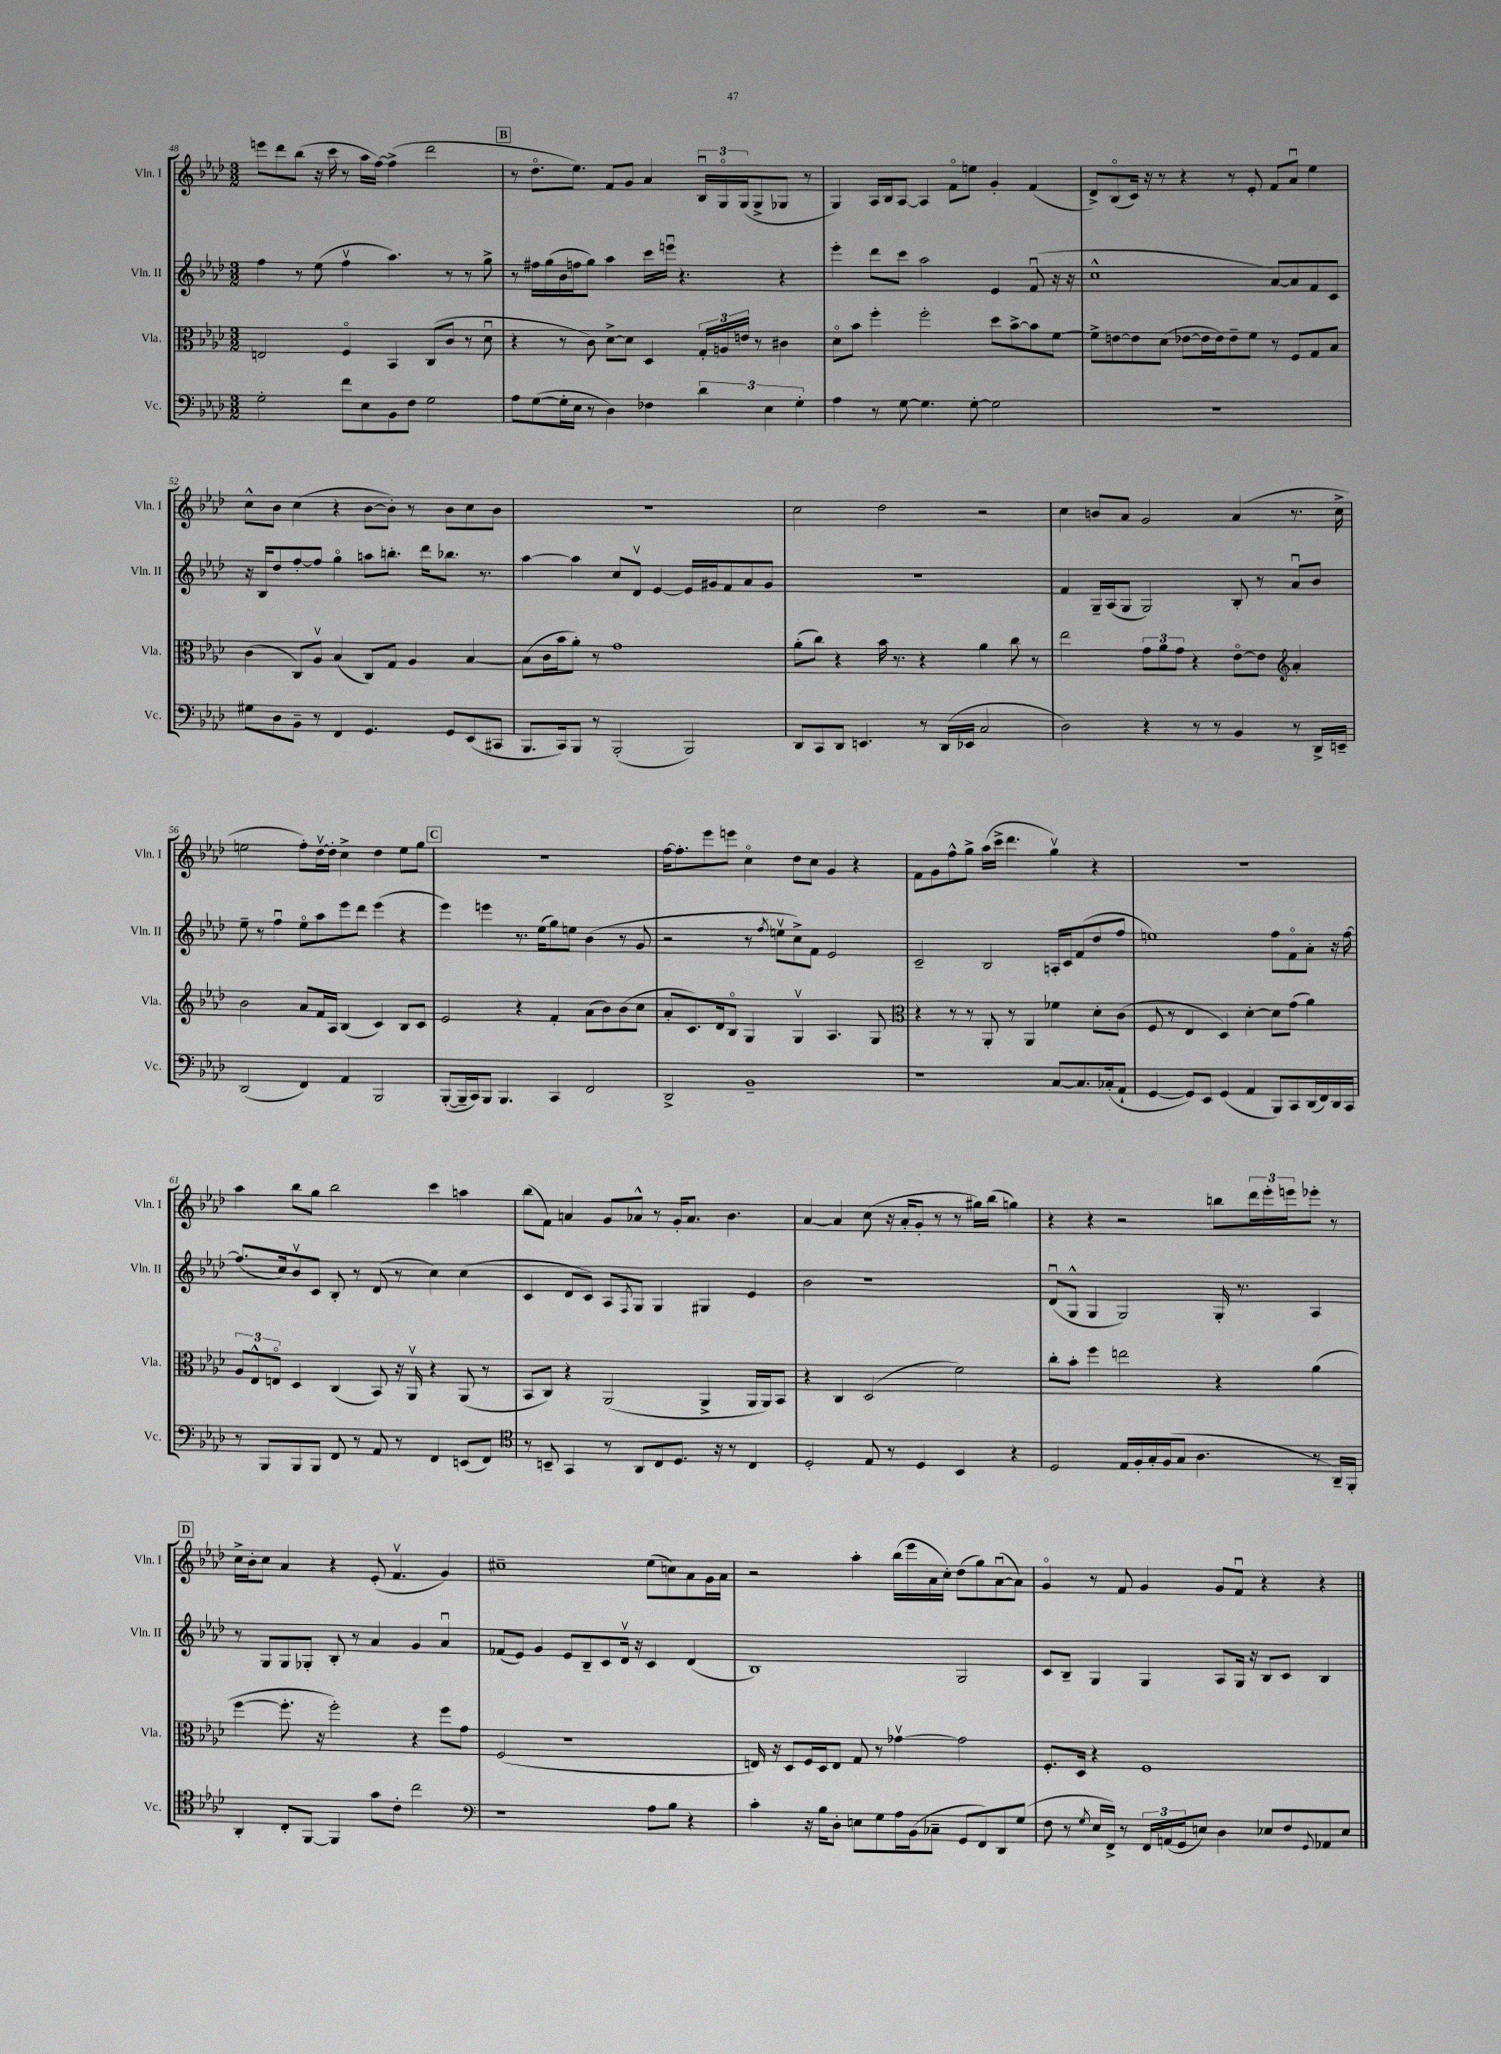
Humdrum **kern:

**kern	**kern	**kern	**kern
*part4	*part3	*part2	*part1
*staff4	*staff3	*staff2	*staff1
*I"Vc.	*I"Vla.	*I"Vln. II	*I"Vln. I
*I'Vc.	*I'Vla.	*I'Vln. II	*I'Vln. I
*clefF4	*clefC3	*clefG2	*clefG2
*k[b-e-a-d-]	*k[b-e-a-d-]	*k[b-e-a-d-]	*k[b-e-a-d-]
*M3/2	*M3/2	*M3/2	*M3/2
=48	=48	=48	=48
2G'\	2En/	4ff\	8eeen\L
.	.	.	8ddd-\
.	.	8r	(8bb-\J
.	.	(8ee-\	16r
.	.	.	16ccc\
8f\L	4F/	4ffv\	8r
8E-\	.	.	16aa-\LL
.	.	.	[16ff\JJ)
8BB-\	4BB-/	4.aa-\)	(4ff^\]
8F\J	.	.	.
2G\	(8C/L	.	2ddd-\
.	8c/J	8r	.
.	8r	8r	.
.	8d-u\	8gg^\	.
!!LO:REH:place=s1:t=B
=49	=49	=49	=49
8A-\L	4r	8r	8r
([8G\	.	16ff#X\LL	8.dd-\L
.	.	(16gg\	.
16G'\L]	8r	16b-\	.
16E-\JJ	.	16ffn\J	8.ee-\J)
8r	8c\)	8gg\J)	.
4D-\)	[8d-^\L	4aa-\	8f/L
.	8d-\J]	.	8g/J
4F-X\	4D-/	16ccc\LL	4a-/
.	.	16eeenu\JJ	.
.	.	4.r	.
6d-\	24G'/LL	.	24B-u/LL
.	24An/	.	24G/
.	24en/JJ	.	(24G/J
.	8r	.	8G^/
6E-\	.	.	.
.	4c#X\	4r	8G-X/J
6G'\	.	.	.
.	.	.	8r
=50	=50	=50	=50
4A-\	8d-\L	4eee-'\	4G/)
.	8b-\J	.	.
8r	4ff'\	8ddd-\L	16A-/LL
.	.	.	16B-/J
[8G\	.	8ccc\J	[8A-/J
4.G\]	2ff'\	2aa-\	4A-/]
.	.	.	8f\L
[8G'\	.	.	8een\J
2G\]	8dd-\L	4e-/	4g'/
.	[8b-^\	.	.
.	8b-\]	(8fu/	(4f/
.	[8f\J	16r	.
.	.	16r	.
=51	=51	=51	=51
1.r	8f^\L]	1cc^^	8d-^/L)
.	[8en\	.	(8B-/
.	8e\]	.	16c/Jk)
.	.	.	16r
.	(8d-\J	.	8r
.	[8e-X\L	.	4r
.	16e-\L]	.	.
.	16e-\J)	.	.
.	8e-~\	.	8r
.	8f\J	.	8e-'/
.	8r	[8a-/L)	8f/L
.	8F/L	8a-/]	8a-u/J
.	8G/	8f/	4ee-\
.	8B-/J	8c/J	.
!!LO:LB:g=z
=52	=52	=52	=52
8G#X\L	(4c\	16r	8cc^^\L
.	.	16B-/KL	.
8D-\	.	8dd-/	8b-\J
8BB-~\J	8C/L)	[8ff'/	(4cc\
8r	8A-v/J	8ff/J]	.
4FF/	(4B-/	4gg\	4r
4.GG/	8C/L)	8aan\L	[8b-\L
.	8G/J	8.bbn'\J	8b-'\J])
.	4A-/	.	8r
.	.	16ddd-\KL	.
8GG/L	.	8.bb-X\J	8b-\L
(8EE-/	[4B-/	.	8cc\
.	.	8.r	.
8CC#X/J	.	.	8b-\J
=53	=53	=53	=53
8.BBB-/L	(8B-\L]	[4aa-\	1.r
.	16c\L	.	.
16CC/k)	16b-\J	.	.
8BBB-/J	8a-'\J)	4aa-\]	.
8r	8r	.	.
(2BBB-'/	1g	8cc/L	.
.	.	8d-v/J	.
.	.	[4e-/	.
2BBB-/)	.	16e-/LL]	.
.	.	16g#X/J	.
.	.	8f/	.
.	.	8a-/	.
.	.	8g#/J	.
=54	=54	=54	=54
8DD-/L	(8a-'\L	1.r	2cc\
8CC/	8cc\J)	.	.
8DD-/J	4r	.	.
4.EEn/	.	.	.
.	16b-\	.	2dd-\
.	8.r	.	.
8r	4r	.	.
(16DD-/LL	.	.	.
16EE-X/JJ	.	.	.
2C/	4a-\	.	2r
.	8cc\	.	.
.	8r	.	.
=55	=55	=55	=55
2D-\)	2ee-\	4f/	4cc\
.	.	16G~/LL	8bn/L
.	.	(16A-/J	.
.	.	8G/J	8a-/J
4r	12g\L	2G/)	2g/
.	12a-\	.	.
.	12g\J	.	.
8r	4r	.	.
8r	.	.	.
4BB-/	[8e-\L	8B-'/	(4a-/
.	8e-\J]	8r	.
*	*clefG2	*	*
8r	4a-'/	8a-u/L	8.r
16DD-^/LL	.	8b-/J	.
16EEn~/JJ	.	.	16cc^\
!!LO:LB:g=z
=56	=56	=56	=56
(2DD-/	2b-\	8ee-~\	2een\
.	.	8r	.
.	.	4ffu\	.
4FF/)	8a-/L	8ee-\L	8ff'\L)
.	16f/L	8aa-\	[16dd-v\L
.	16A-/JJ	.	16dd-'\JJ]
4AA-/	(4B-/	8eee-\	4cc^\
.	.	8ddd-\J	.
2BBB-/	4c/)	(4eee-\	4dd-\
.	8B-/L	4r	8ee\L
.	8c/J	.	8gg\J
!!LO:REH:place=s1:t=C
=57	=57	=57	=57
([8BBB-'/L	2e-/	4eee-\)	1.r
16BBB-~/L]	.	.	.
16CC/J)	.	.	.
8BBB-/J	.	4eeen\	.
4.BBB-/	.	.	.
.	4r	8.r	.
.	.	(16ee-\KL	.
4CC/	4f'/	8gg\)	.
.	.	8een\J	.
2FF/	(8a-\L	(4b-\	.
.	8b-\)	.	.
.	(8b-\	8r	.
.	8cc\J	8g/	.
=58	=58	=58	=58
2DD-^/	8a-'/L	2r	[16ff\KL
.	.	.	8.ff'\]
.	8.c/)	.	.
.	.	.	8eee-\
.	16d-/k	.	.
.	8B-/J	.	8eeen\J
1BB-~	4G/	8r	4cc\
.	.	8qff/	.
.	.	8eenv\L	.
.	4Gv/	8cc^\)	8dd-\L
.	.	8f\J	8cc\J
.	4.A-/	2e-/	4g/
.	.	.	4r
.	8G/	.	.
=59	=59	=59	=59
*	*clefC3	*	*
1r	4r	2c~/	8f\L
.	.	.	8g\
.	8r	.	8ff^^\
.	8r	.	8gg^\J
.	8AA-'/	2B-/	(16aa-\LL
.	.	.	16ccc^\JJ
.	8r	.	4.ddd-\
.	4AA-/	.	.
[8C/L	4f-X\	16An'/LL	4ggv\)
.	.	16c/J	.
8.C/]	.	(8f/	.
.	8d-'\L	8dd-/	4r
(16C-X'/k	.	.	.
8AA-`/J	(8c\J	8ff/J	.
=60	=60	=60	=60
[4GG/	8F/	1een)	1.r
.	8r	.	.
8GG/L])	4E-/	.	.
8EE-/J	.	.	.
(4GG/	4D-/)	.	.
4AA-/	[4d-'\	.	.
8BBB-/L)	8d-\L]	8ff\L	.
8CC/	(8g\J	8f\	.
(16DD-/L	4a-\)	8a-'\J	.
16FF/)	.	.	.
16DD-/	.	16r	.
16CC/JJ	.	[16ff\	.
!!LO:LB:g=z
=61	=61	=61	=61
8r	12A-/L	(8.ff/L]	4aa-\
.	12E-^^/	.	.
8BBB-/L	.	.	.
.	12En/J	.	.
.	.	16cc/k)	.
8BBB-/	4D-/	8b-v/	8bb-\L
8BBB-/J	.	8c/J	8gg\J
8FF/	(4C/	8B-'/	2bb-\
8r	.	8r	.
8AA-/	8BB-/)	(8d-/	.
8r	16r	8r	.
.	16AA-v/	.	.
4FF/	4r	4cc\)	4ccc\
(8EEn/L	(8AA-/	(4cc\	4aan\
8FF/J)	8r	.	.
=62	=62	=62	=62
*clefC4	*	*	*
8r	8BB-/L	4c/	(8bb-\L
8BBn~/	8C/J)	.	8f\J)
4GG/	4r	8d-/L	4an/
.	.	8c/J)	.
8r	(2AA-/	8A-/L	8g/L
.	.	8qF/	.
8AA-/L	.	8G/J	8a-X^^/J
8C/	.	4G/	8r
8.D-/J	.	.	16g'/KL
.	.	.	8.a-/J
.	4AA-^/	4G#X/	.
16r	.	.	.
8r	.	.	4.b-\
4C/	16AA-/LL	4e-/	.
.	16AA-/J)	.	.
.	8BB-/J	.	.
=63	=63	=63	=63
2D-'/	4r	2b-\	[4a-/
.	4C/	.	4a-/]
8E-/	(2D-/	1r	(8cc\
8r	.	.	16r
.	.	.	16a-'/KL
4D-/	.	.	8g'/J
.	.	.	8r
4BB-/	2f\)	.	8r
.	.	.	16gg#X\LL)
.	.	.	(16bb-\JJ
4r	.	.	4ggn\)
=64	=64	=64	=64
2D-/	8cc'\L	(8d-u/L	4r
.	8b-'\J	8G^^/J	.
.	4ff\	4G/	4r
16E-/LL	2een\	2G/)	2r
16F'/	.	.	.
16G'/	.	.	.
(16F/J	.	.	.
8G/J	.	.	.
4.A-\	.	.	.
.	4r	16G'/	8bbn\L
.	.	8.r	.
.	.	.	24ddd-\L
.	.	.	24eee-'\
.	.	.	24eeen\J
8r	(4a-\	4A-/	8eee-X'\J
16AA-~/LL)	.	.	8r
16FF'/JJ	.	.	.
!!LO:LB:g=z
!!LO:REH:place=s1:t=D
=65	=65	=65	=65
4AA-'/	[4ff\	8r	16cc^\LL
.	.	.	16b-'\J
.	.	8G/L	8cc\J
8C'/L	8.ff'\]	8G/	4a-/
[8FF/J	.	8G-X'/J	.
.	16r	.	.
4FF/]	2ff'\)	8B-'/	4r
.	.	8r	.
8g\L	.	4a-/	(8e-'/
8c'\J	.	.	4.fv/
2cc\	4r	4g/	.
.	8ff\L	4a-u/	4g/)
.	8g\J	.	.
=66	=66	=66	=66
*clefF4	*	*	*
1r	(2F/	(8f-X/L	1cc#X~
.	.	8e-/J)	.
.	.	4g/	.
.	1r	8e-/L	.
.	.	8B-~/	.
.	.	8c/	.
.	.	16d-v/Jk	.
.	.	16r	.
8A-\L	.	4c/	(8ee-\L
8B-\J	.	.	8ccn\)
4r	.	(4d-/	8a-\
.	.	.	16g\L
.	.	.	16a-\JJ
=67	=67	=67	=67
4c'\	16En/)	1B-)	2r
.	16r	.	.
.	8D-/L	.	.
16r	16F/L	.	.
16B-\KL	16D-/J	.	.
8D-'\J	8E/J	.	.
8En\L	8G/	.	4aa-'\
8G\	8r	.	.
16A-\L	[4g-Xv\	.	(16bb-\LL
(16BB-\J	.	.	16eee-\
8C-X~\J	.	.	16a-\
.	.	.	16cc'\JJ)
8GG/L	2g-\]	2G/	(8dd-\L
8FF/)	.	.	8gg\)
8DD-/	.	.	([8a-u\
(8G/J	.	.	8a-\J])
=68	=68	=68	=68
8F\	8.F'/L	8c/L	4g/
8r	.	8B-~/J	.
.	16D-/Jk	.	.
8qG/	.	.	.
16E-/LL	4r	4G/	8r
16FF^/JJ)	.	.	.
8r	.	.	8f/
24FF/LL	1F	4G/	4g/
(24AAn/	.	.	.
24GG/J	.	.	.
8En/J)	.	.	.
4D-\	.	8A-/L	8g/L
.	.	16G/Jk	8fu/J
.	.	16r	.
8E-X/L	.	8B-/L	4r
8F/	.	8c/J	.
8qqGG/	.	.	.
8AA-X/	.	4B-/	4r
8E-/J	.	.	.
==	==	==	==
*-	*-	*-	*-
